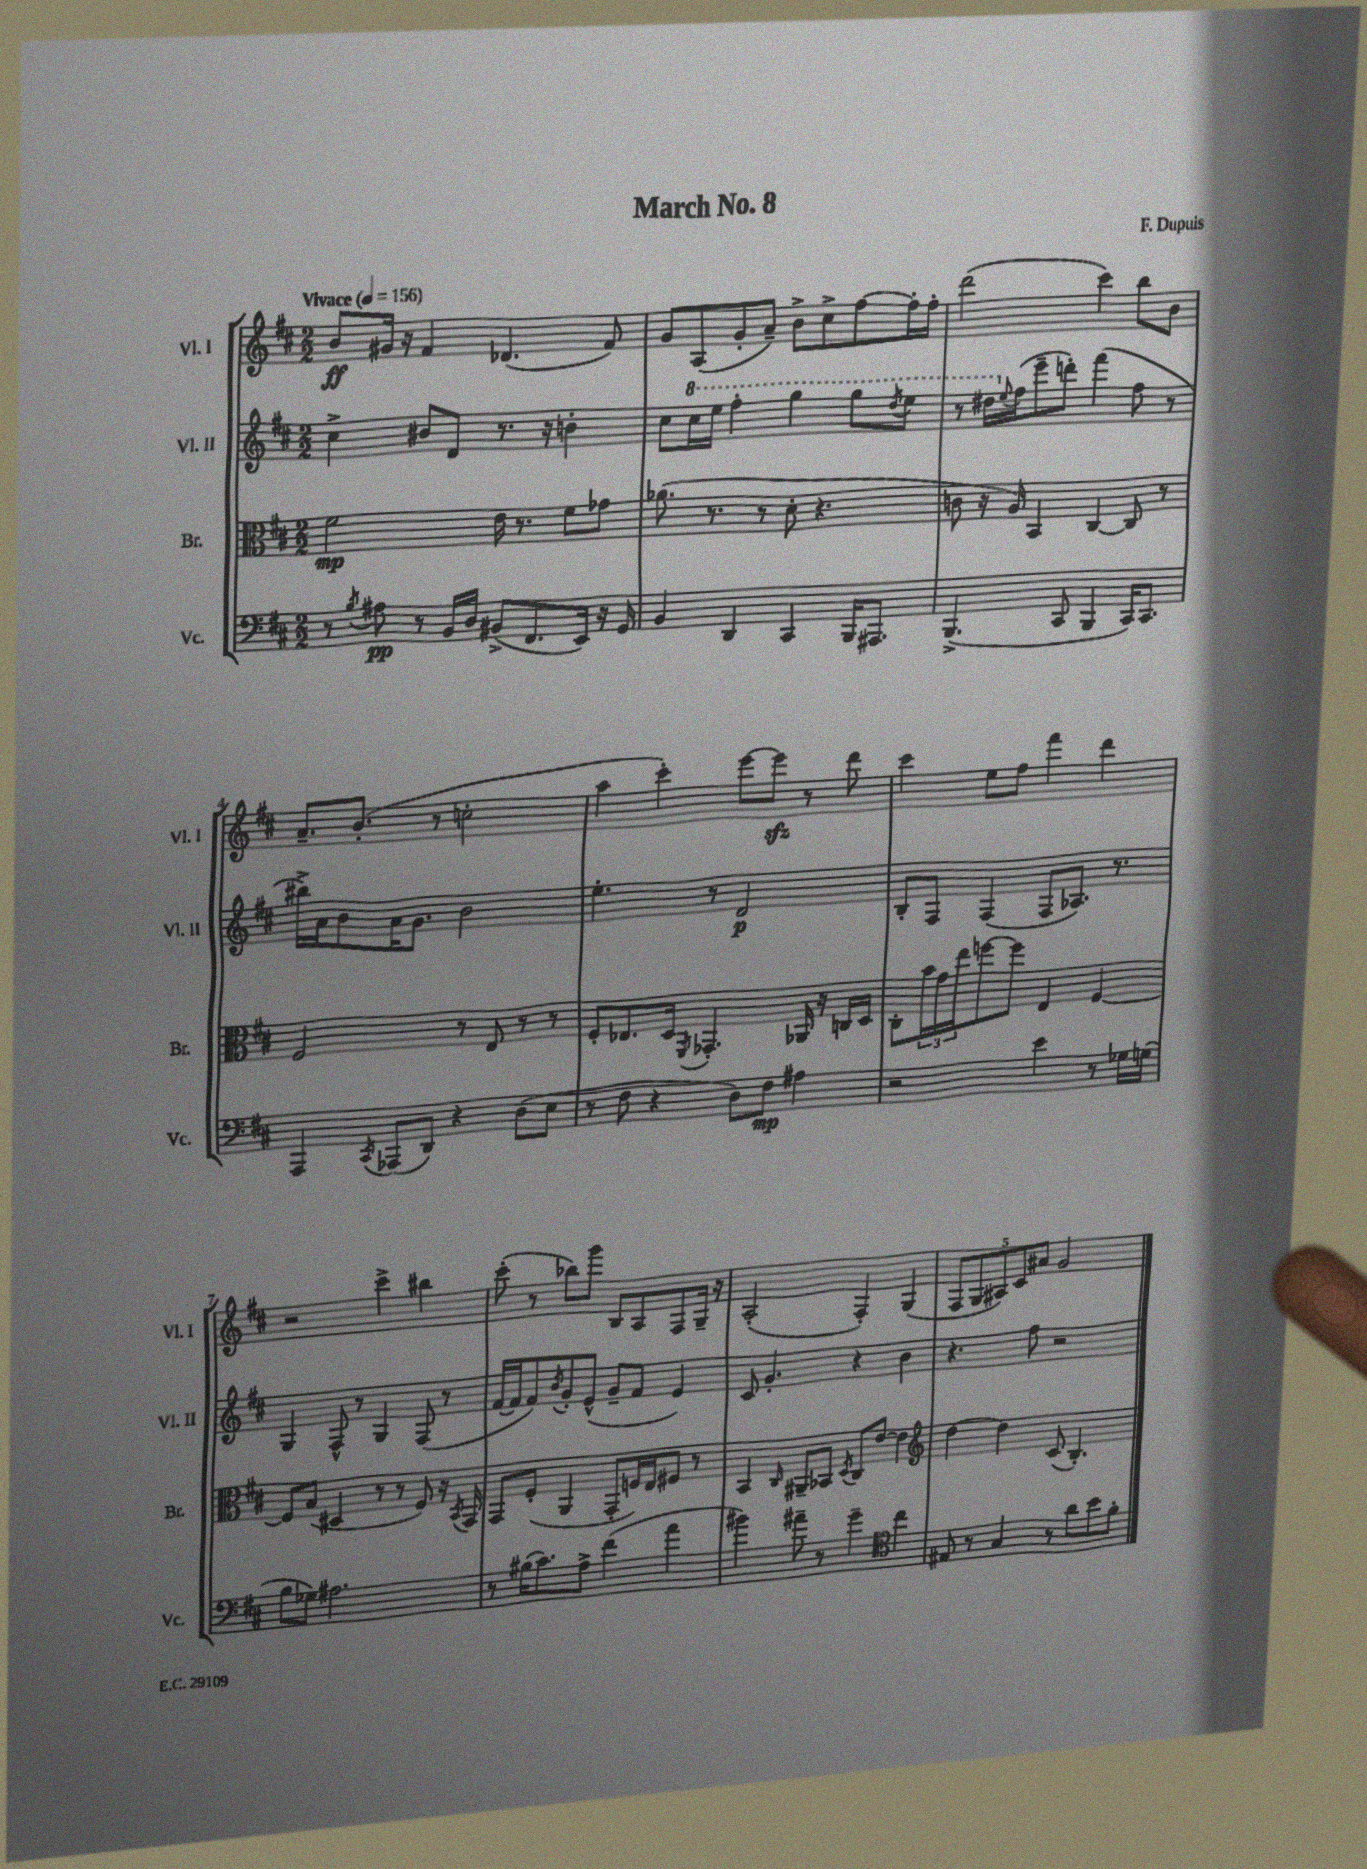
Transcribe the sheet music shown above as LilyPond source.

\header { title = "March No. 8" composer = "F. Dupuis" }
<<
\new StaffGroup <<
\new Staff = "s0" \with { instrumentName = "Vl. I" shortInstrumentName = "Vl. I" } {
    \clef treble \key d \major \numericTimeSignature \time 2/2 \tempo "Vivace" 4 = 156
    b'8\ff gis'16 r16 fis'4 des'4.( fis'8) |
    g'8 a8( g'8-. a'8--) b'8-> cis''8-> fis''8~ fis''16-. fis''16-. |
    d'''2( cis'''4) b''8 b'8 |
    a'8.-- b'8.-.( r8 c''2-. |
    a''4 cis'''4-.) e'''8~ e'''8\sfz r8 d'''8 |
    cis'''4 e''8 fis''8 fis'''4 d'''4 |
    r2 cis'''4-> bis''4 |
    cis'''8-.( r8 bes''8) g'''8 b8 a8 fis8 g16-- r16 |
    a2-.( fis4-.) g4( |
    \tuplet 5/4 { fis8 g8 ais8) cis'8 ais'8 } g'2 \bar "|." |
}
\new Staff = "s1" \with { instrumentName = "Vl. II" shortInstrumentName = "Vl. II" } {
    \clef treble \key d \major \numericTimeSignature \time 2/2
    cis''4-> bis'8 d'8 r8. r16 b'4-. |
    cis''8 \ottava #1 cis'''16 e'''16 fis'''4-. g'''4 g'''8 \acciaccatura { d'''8 } e'''8 |
    r8 dis'''16 \ottava #0 \appoggiatura { e''8 } fis''16( e'''8-- d'''8-.) fis'''4( fis''8 r8 |
    bis''16->) a'16 b'8 a'16 g'8. b'2 |
    e''4.-. r8 d'2\p |
    b8-. fis8 fis4( fis8 aes8.) r8. |
    g4 fis8-^ r8 g4 fis8( r8 |
    fis'16~ fis'16 fis'8) \acciaccatura { b'8 } g'8-. e'8-^( g'8-- fis'8 e'4) |
    cis'8 g'4.-. r4 b'4 |
    r4. fis''8 r2 \bar "|." |
}
\new Staff = "s2" \with { instrumentName = "Br." shortInstrumentName = "Br." } {
    \clef alto \key d \major \numericTimeSignature \time 2/2
    fis'2\mp e'16 r8. fis'8 ges'8 |
    aes'8.( r8. r8 d'8-. r4. |
    c'8 r16 a16) b,4 cis4~ cis8 r8 |
    fis2 r8 e8 r8 r8 |
    fis8-. ees8. d16 \acciaccatura { fis,8 } ges,4.-. aes,16 r16 c16 d16 |
    cis8-. \tuplet 3/2 { b'16 g'16 e''16 } f''8~ f''8 e4 fis4~ |
    fis8 b8( dis4 r8 r8 fis8) r16 \acciaccatura { b,8 } g,16 |
    g,8 fis8-.( a,4 g,8-. f16) e16 fis8 r8 |
    b,4 \grace { cis16 } ais,8-- bes,8 \acciaccatura { d8 } cis8 e'8~ e'4 |
    \clef treble d''4~ d''4 cis'8( b4.-.) \bar "|." |
}
\new Staff = "s3" \with { instrumentName = "Vc." shortInstrumentName = "Vc." } {
    \clef bass \key d \major \numericTimeSignature \time 2/2
    r8 \acciaccatura { b8 } ais8\pp r8 b,16 d16 bis,8->( fis,8. e,16) r16 g,16 |
    b,4 d,4 cis,4 b,,16 ais,,8. |
    b,,4.->( cis,8 b,,4 cis,16) cis,8. |
    a,,4 \acciaccatura { cis,8 } aes,,8( d,8) r4 d8( e8 |
    r8 fis8 r4 d8) fis8\mp ais4 |
    r2 e'4 r8 ges16 g16( |
    b8 ges8) ais2. |
    r8 bis16( cis'8.) a8-> fis'4( a'4 |
    bis'4) ais'8-- r8 g'4-- \clef tenor cis''4 |
    eis8 r8 g4 r8 a'8 b'8 fis'8-. \bar "|." |
}
>>
>>
